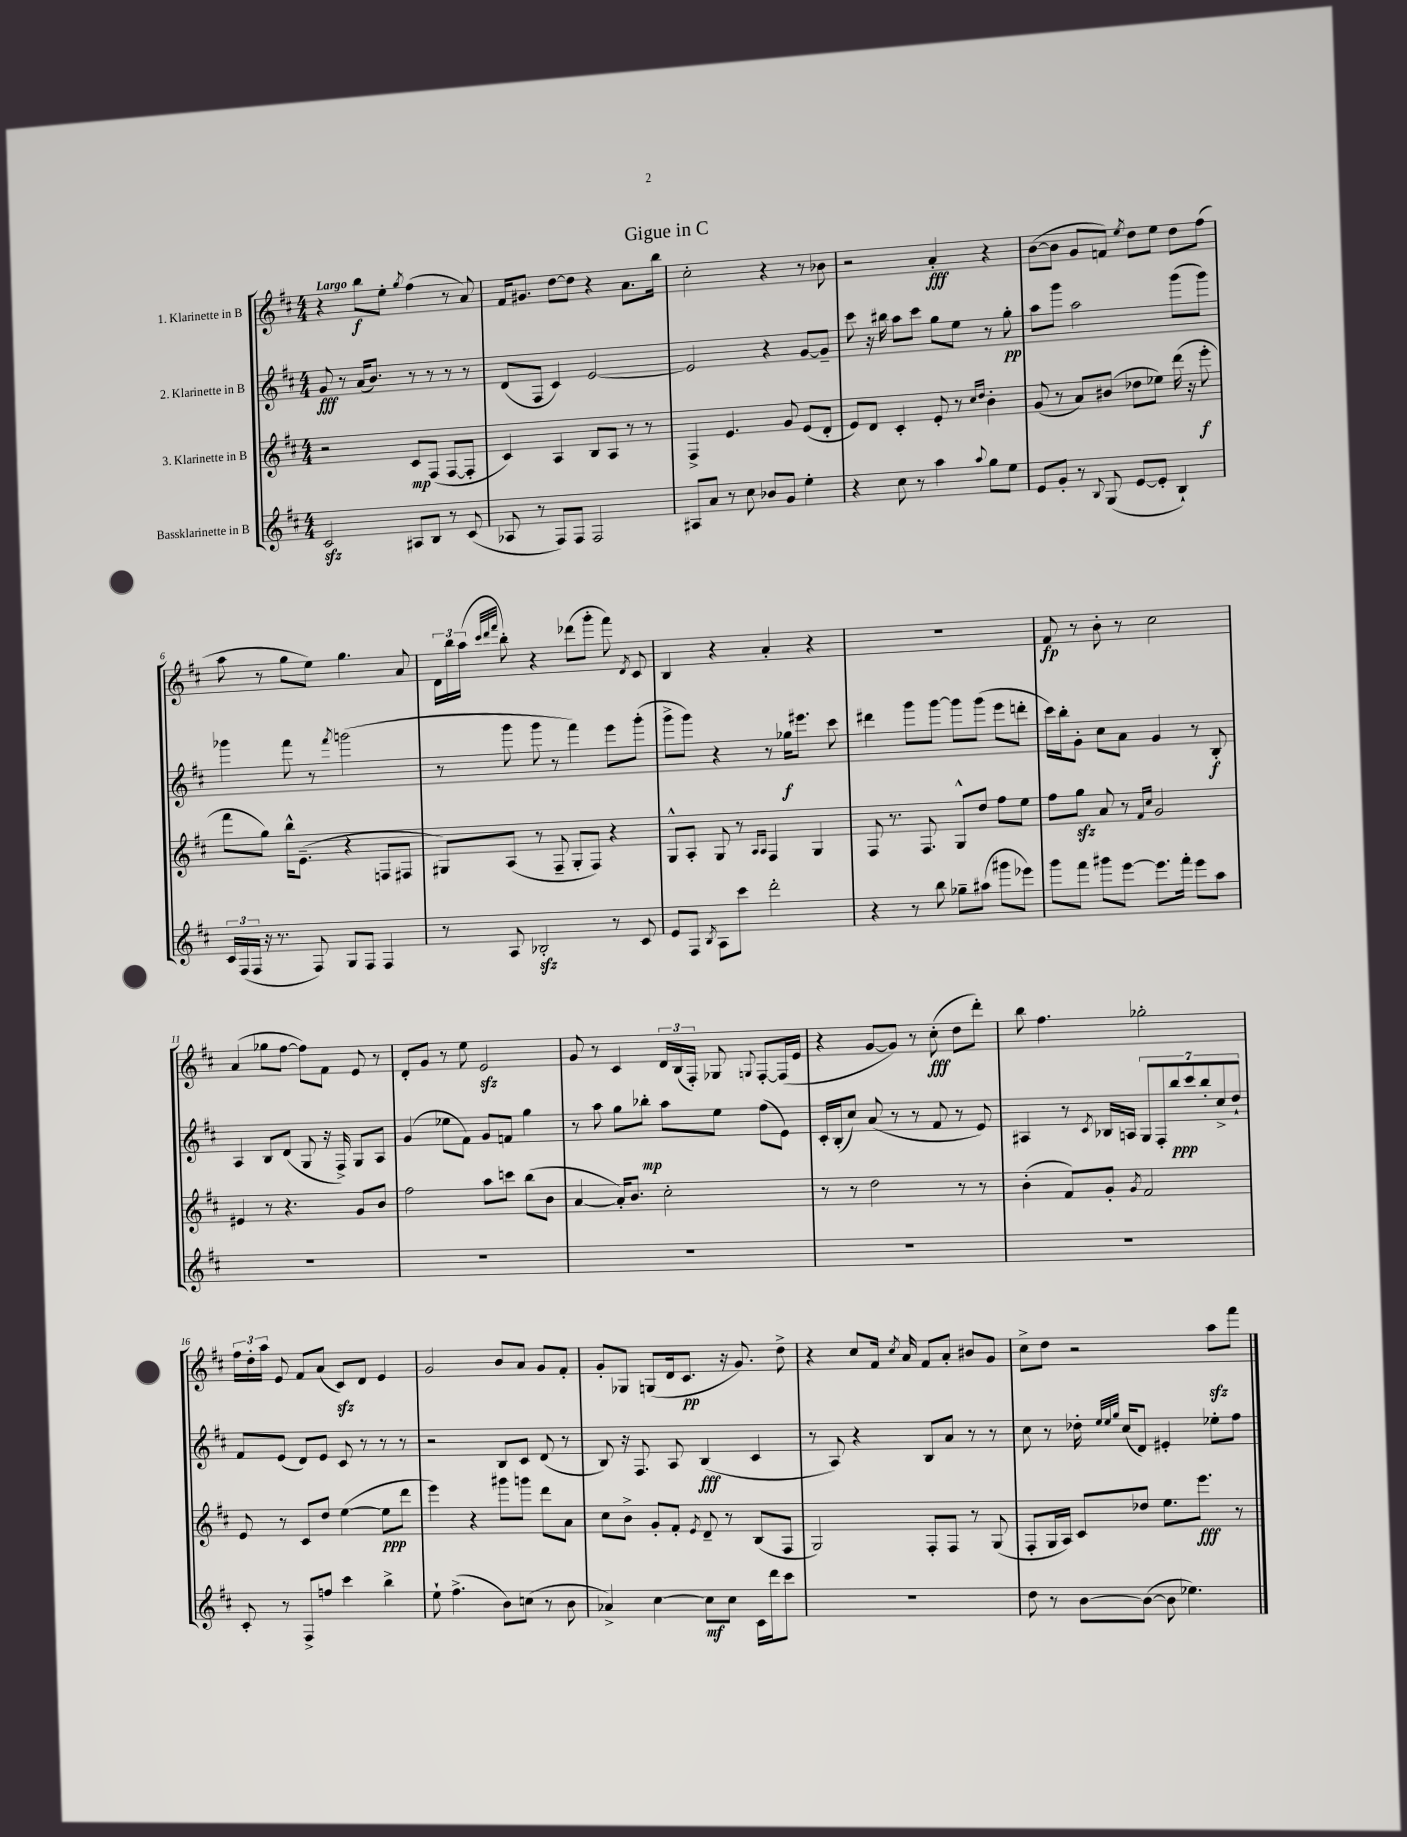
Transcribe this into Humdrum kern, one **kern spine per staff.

**kern	**kern	**kern	**kern
*staff4	*staff3	*staff2	*staff1
*clefG2	*clefG2	*clefG2	*clefG2
*k[f#c#]	*k[f#c#]	*k[f#c#]	*k[f#c#]
*M4/4	*M4/4	*M4/4	*M4/4
2c#/	2r	8g/	4r
.	.	8r	.
.	.	(16a/LK	8bb\L
.	.	8.b/J)	.
.	.	.	8ee'\J
.	.	.	8qgg/
8A#/L	8c#/L	8r	(4ff#\
8B/J	(8F#/J	8r	.
8r	[8F#/L	8r	8r
(8c#/	8F#'/]J	8r	8a/)
=	=	=	=
8A-/	4c#/)	(8d/L	16f#/LK
.	.	.	8.g#/J
8r	.	8F#/J	.
8F#/L)	4A/	4c#/)	[8dd\L
8F#/J	.	.	8dd\]J
2F#/	8B/L	[2e/	4r
.	8A/J	.	.
.	8r	.	8.a\L
.	8r	.	.
.	.	.	16bb\Jk
=	=	=	=
8A#/L	4F#^/	2e/]	2cc#'\
8a/J	.	.	.
8r	4.e/	.	.
8cc#\	.	.	.
8b-/L	.	4r	4r
8g/J	8g/	.	.
4ee'\	(8e/L	[8g/L	8r
.	8d'/J	8g~/]J	8b-\
=	=	=	=
4r	8e/L)	8ccc#\	2r
.	8d/J	16r	.
.	.	16bb#\	.
8cc#\	4c#'/	8aa\L	.
8r	.	8ccc#\J	.
4aa\	8e'/	8gg\L	4a'/
.	8r	8ee\J	.
.	16qqcc#/LL	.	.
8qqaa/	16qqdd/JJ	.	.
8gg\L	4b'\	8r	4r
8ee\J	.	8gg'\	.
=	=	=	=
8e/L	(8g/	8aa\L	([8b\L
8g'/J	8r	8ggg\J	8b\]J
8r	8a/L)	2aa\	8g/L
8qqB/	.	.	.
(8G/	(8b#/J	.	8f/J)
.	.	.	8qee/
[8e/L	8dd-\L	.	8dd\L
8e'/]J	8ee-\J)	.	8ee\J
4B`/)	(16ddd\	(8ggg\L	8dd\L
.	16r	.	.
.	8eee'\	8ggg\J)	(8ff#\J
=	=	=	=
24c#/LL	8fff#\L	4ggg-\	8aa\
(24F#/	.	.	.
24F#/JJ	.	.	.
16r	8gg\J)	.	8r
8.r	.	.	.
.	16bb^^\LK	8fff#\	8gg\L
.	(8.e~\J	.	.
8F#/)	.	8r	8ee\J)
.	.	8qfff#/	.
8G/L	4r	(2ggg\	4.gg\
8F#/J	.	.	.
4F#/	8F/L	.	.
.	8F#/J	.	8a/
=	=	=	=
8r	8G#/L)	8r	24d\LL
.	.	.	24bb\
.	.	.	(24aa\JJ
.	.	.	32qqccc#/LLL
.	.	.	32qqddd/
.	.	.	32qqfff#/JJJ
8A/	(8A/J	8ggg\	8bb'\)
2B-'/	8r	8ggg\	4r
.	8F#~/	8r	.
.	8G#'/L	4fff#\)	(8ddd-\L
.	8F#/J)	.	8ggg'\J
8r	4r	8eee\L	8fff#\)
.	.	.	8qd/
8c#/	.	(8ggg'\J	8c#/
=	=	=	=
8e/L	8G^^/L	8ggg^\L	4B/
8F#/J	8A'/J	8ggg\J)	.
8qB/	.	.	.
8A\L	8G/	4r	4r
8ccc#\J	8r	.	.
.	16qqA/LL	.	.
.	16qqA/JJ	.	.
2ddd'\	4F#/	8r	4a'/
.	.	16gg-\LK	.
.	.	8.eee#\J	.
.	4G/	.	4r
.	.	8ccc#\	.
=	=	=	=
4r	8F#/	4ddd#\	1r
.	8.r	.	.
8r	.	8ggg\L	.
.	8.F#/	.	.
8bb\	.	[8ggg\J	.
8gg-~\L	8G^^/L	8ggg\]L	.
(8aa#\J	8dd/J	(8ggg\J	.
8ggg#\L	8ff#\L	8eee\L	.
8eee-\J)	8ee\J	8ddd'\J	.
=	=	=	=
8ggg\L	8ff#\L	16ccc#\LL)	8f#/
.	.	16bb'\J	.
8fff#\J	8gg\J	8g'\J	8r
8ggg#\L	8a/	8cc#\L	8b'\
[8eee\J	8r	8a\J	8r
.	16qqf#/LL	.	.
.	16qqcc#/JJ	.	.
8.eee\]L	2g/	4g/	2cc#\
16fff#'\Jk	.	.	.
8eee\L	.	8r	.
8aa\J	.	8B'/	.
=	=	=	=
1r	4e#/	4A/	(4a/
.	8r	8B/L	8gg-\L
.	4.r	(8d/J	[8ff#\J
.	.	8G/	8ff#\]L)
.	.	16r	8f#\J
.	.	16F#^/)	.
.	8g/L	8G/L	8e/
.	8b/J	8A/J	8r
=	=	=	=
1r	2ff#\	(4g/	8d'/L
.	.	.	8g/J
.	.	8ee-\L	8r
.	.	8f#\J)	8ee\
.	8aa\L	8g/L	2e/
.	8ccc\J	8f/J	.
.	(8bb\L	4gg\	.
.	8b\J	.	.
=	=	=	=
1r	[4a/	8r	8g/
.	.	8aa\	8r
.	16a'/]LK)	8gg\L	4c#/
.	8.b/J	.	.
.	.	8bb-'\J	.
.	2cc#'\	8aa\L	24d/LL
.	.	.	(24B/
.	.	.	24F#'/JJ)
.	.	8ee\J	8G-/
.	.	.	8qqG/
.	.	(8ff#\L	[8F#'/L
.	.	8e\J)	(16F#/]L
.	.	.	16e/JJ
=	=	=	=
1r	8r	16c#'/LL	4r
.	.	(16B'/J	.
.	8r	8cc#/J)	.
.	2dd\	(8a/	[8g/L
.	.	8r	8g/]J)
.	.	8r	8r
.	.	8f#/	(8cc#'\
.	8r	8r	8dd\L
.	8r	8e/)	8ddd'\J)
=	=	=	=
1r	(4b'\	4A#/	8bb\
.	.	.	4.ff#\
.	8f#/L)	8r	.
.	.	8qc#/	.
.	8g'/J	16B-/LL	.
.	.	16A/JJ	.
.	8qg/	.	.
.	2f#/	14G/L	2gg-'\
.	.	14F#'/	.
.	.	14bb/	.
.	.	14ccc#/	.
.	.	14bb'/	.
.	.	14cc#^/	.
.	.	14dd`/J	.
=	=	=	=
8c#'/	8e/	8f#/L	24ff#\LL
.	.	.	24dd'\
.	.	.	24aa\JJ
8r	8r	(8e/J	8e/
8F#^/L	8c#/L	8d/L)	8f#/L
8ff/J	8dd/J	8e/J	(8a/J
4ccc#\	([4ee\	8c#/	8c#/L)
.	.	8r	8d/J
4bb^\	8ee\]L	8r	4e/
.	8ddd\J	8r	.
=	=	=	=
8ee`\	4eee\)	2r	2g/
(4.ff#^\	.	.	.
.	4r	.	.
8b\L)	8ggg#\L	8B/L	8b/L
(8cc\J	8ggg\J	8c#/J	8a/J
8r	8ddd\L	(8d/	8g/L
8b\	8a\J	8r	8f#'/J
=	=	=	=
4a-^/)	8cc#\L	8B/)	8g'/L
.	8b^\J	16r	8G-/J
.	.	8.F#/	.
[4cc#\	8g'/L	.	(8G/L
.	8f#'/J	8A/	16d/k
.	.	.	8.c#/J
.	8qe/	.	.
8cc#\]L	8d~/	(4B/	.
8cc#\J	8r	.	16r
.	.	.	8.g/)
16c#\LL	(8B/L	4c#/	.
16ddd\J	.	.	.
8ccc#\J	8F#/J	.	8dd^\
=	=	=	=
1r	2G/)	8r	4r
.	.	8A/)	.
.	.	4r	8cc#/L
.	.	.	16f#/Jk
.	.	.	8qcc#/
.	.	.	16a/
.	8F#'/L	8B/L	8f#/L
.	8F#/J	8a/J	8a'/J
.	8r	8r	8b#/L
.	(8G/	8r	8g/J
=	=	=	=
8dd\	8F#'/L	8cc#\	8cc#^\L
8r	16G/L	8r	8dd\J
.	16A/JJ)	.	.
[8b\L	8c#/L	16dd-'\	2r
.	.	32qqee/LLL	.
.	.	32qqee/	.
.	.	32qqgg/JJJ	.
.	.	(16cc#/LK	.
(8b\_J	8dd-/J	8d/J)	.
8b\]	8.ee\L	4e#'/	.
4.ee-\)	.	.	.
.	8.eee\J	.	.
.	.	8ee-'\L	8aa\L
.	8r	8ff#\J	8fff#\J
==	==	==	==
*-	*-	*-	*-
